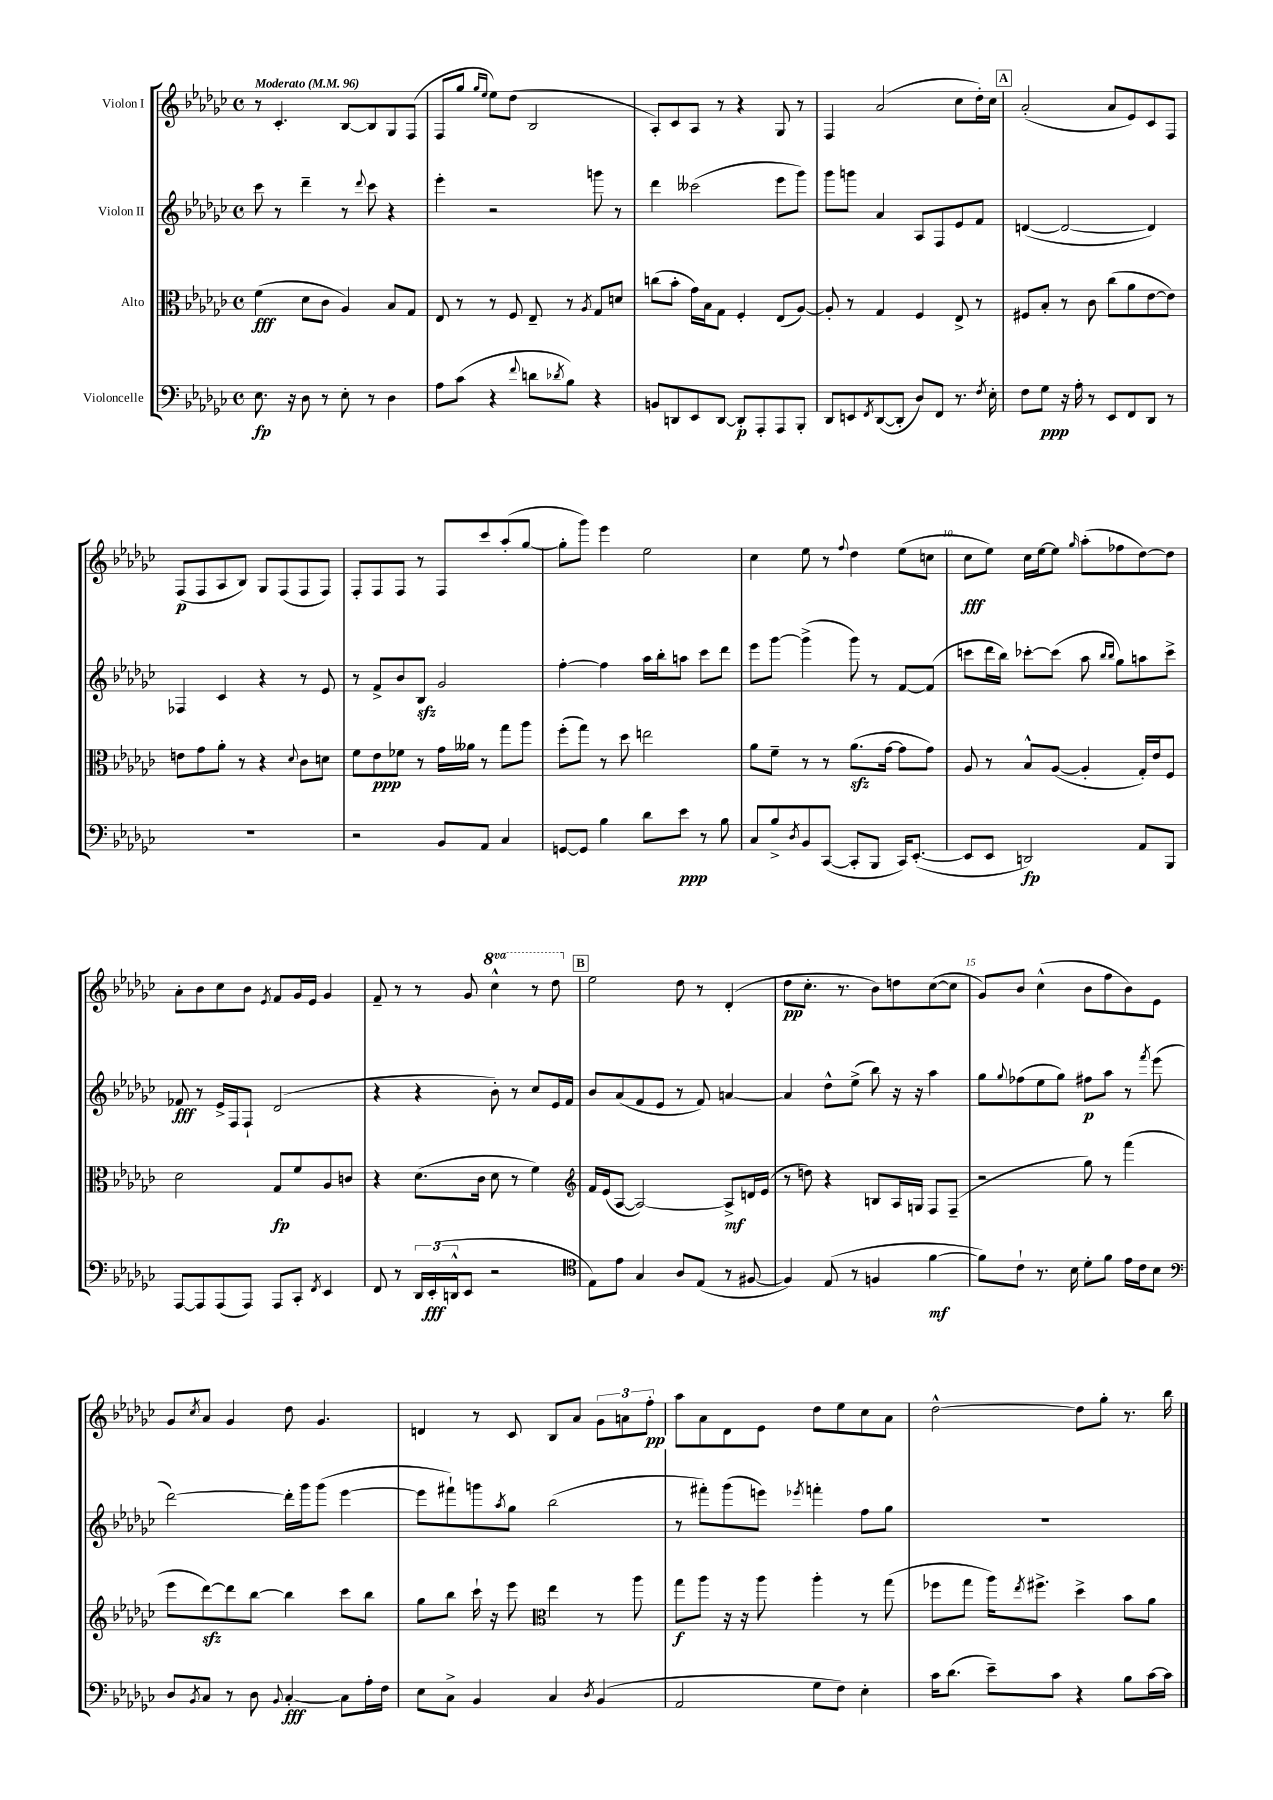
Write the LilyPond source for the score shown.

<<
\new StaffGroup <<
\new Staff = "s0" \with { instrumentName = "Violon I" } {
    \clef treble \key ges \major \defaultTimeSignature \time 4/4 \set Staff.ottavationMarkups = #ottavation-simple-ordinals \tempo "Moderato" 4 = 96
    r8 ces'4.-. bes8~ bes8 ges8 f8( |
    f8 ges''8 \grace { ges''16 ees''16 } ees''8) des''8( bes2 |
    aes8-.) ces'8 aes8 r8 r4 ges8 r8 |
    f4 aes'2( ces''8 des''16-.) ces''16 |
    \mark \markup { \box "A" } aes'2-.( aes'8 ees'8) ces'8 f8 |
    f8\p( f8 aes8 bes8) ges8 f8( f8 f8) |
    f8-. f8 f8 r8 f8 ces'''8 aes''8-.( ges''8~ |
    ges''8-. ges'''8) ees'''4 ees''2 |
    ces''4 ees''8 r8 \appoggiatura { f''8 } des''4 ees''8( c''8 |
    ces''8\fff ees''8) ces''16 ees''16~ ees''8 \grace { ges''16 } aes''8-.( fes''8 des''8~) des''8 |
    aes'8-. bes'8 ces''8 bes'8 \acciaccatura { ees'8 } f'8 ges'16 ees'16 ges'4 |
    f'8-- r8 r8 ges'8 \ottava #1 ces'''4-^ r8 des'''8 \ottava #0 |
    \mark \markup { \box "B" } ees''2 des''8 r8 des'4-.( |
    des''8\pp ces''8.-. r8. bes'8) d''8 ces''8~( ces''8 |
    ges'8) bes'8 ces''4-^( bes'8 f''8 bes'8) ees'8 |
    ges'8 \acciaccatura { ces''8 } aes'8 ges'4 des''8 ges'4. |
    d'4 r8 ces'8 bes8 aes'8 \tuplet 3/2 { ges'8 a'8 f''8-.\pp } |
    aes''8 aes'8 des'8 ees'8 des''8 ees''8 ces''8 aes'8 |
    des''2~-^ des''8 ges''8-. r8. bes''16 \bar "|." |
}
\new Staff = "s1" \with { instrumentName = "Violon II" } {
    \clef treble \key ges \major \defaultTimeSignature \time 4/4
    ces'''8 r8 des'''4-- r8 \appoggiatura { des'''8 } ces'''8 r4 |
    ees'''4-. r2 g'''8 r8 |
    des'''4 ceses'''2( ees'''8 ges'''8) |
    ges'''8 g'''8 aes'4 aes8 f8 ees'8 f'8 |
    \mark \markup { \box "A" } d'4~( d'2~ d'4) |
    fes4 ces'4 r4 r8 ees'8 |
    r8 f'8-> bes'8 bes8\sfz ges'2 |
    f''4~-. f''4 aes''16 bes''16-. a''8 ces'''8 des'''8 |
    ees'''8 ges'''8~ ges'''4->( ges'''8) r8 f'8~ f'8( |
    c'''8 des'''16 bes''16) ces'''8~-. ces'''8( aes''8 \grace { bes''16 bes''16 } ges''8) a''8 ces'''8-> |
    fes'8\fff r8 ees'16-> f16 f8-! des'2( |
    r4 r4 bes'8-.) r8 ces''8 ees'16 f'16 |
    \mark \markup { \box "B" } bes'8 aes'8( f'8 ees'8 r8 f'8) a'4~ |
    a'4 des''8-^ ees''8->( bes''8) r16 r16 aes''4 |
    ges''8 \appoggiatura { ges''8 } fes''8( ees''8 ges''8) fis''8\p aes''8 r8 \acciaccatura { f'''8 } ees'''8( |
    des'''2~) des'''16-. ges'''16 ges'''8( ees'''4~ |
    ees'''8 fis'''8-!) g'''8 \acciaccatura { aes''8 } ges''8 bes''2( |
    r8 fis'''8-.) ges'''8( e'''8) \acciaccatura { ees'''8 } f'''4-. f''8 ges''8 |
    R1 \bar "|." |
}
\new Staff = "s2" \with { instrumentName = "Alto" } {
    \clef alto \key ges \major \defaultTimeSignature \time 4/4
    f'4\fff( des'8 ces'8 aes4) bes8 ges8 |
    ees8 r8 r8 f8 ees8-- r8 \acciaccatura { aes8 } ges8 d'8 |
    c''8( bes'8-. ges'16) bes16 ges8 f4-. ees8( aes8~) |
    aes8-. r8 ges4 f4 ees8-> r8 |
    \mark \markup { \box "A" } fis8 bes8-. r8 ces'8 ces''8( aes'8 ees'8~ ees'8) |
    e'8 ges'8 aes'8-. r8 r4 \appoggiatura { des'8 } ces'8 d'8 |
    f'8 ees'8\ppp fes'8 r8 ges'16 aeses'16 r8 ges''8 aes''8 |
    f''8-.( ges''8) r8 des''8 e''2 |
    aes'8 f'8-- r8 r8 aes'8.\sfz( ges'16~ ges'8 ges'8) |
    aes8 r8 bes8-^ aes8~( aes4-. ges16-.) ees'16 f8 |
    des'2 ges8\fp f'8 aes8 c'8 |
    r4 des'8.( ces'16 des'8 r8 f'4) |
    \mark \markup { \box "B" } \clef treble f'16 ees'16( aes8~ aes2~) aes8->\mf d'16 ees'16( |
    r8 d''8) r4 b8 aes16 g16 f8 f8--( |
    r2 ges''8) r8 f'''4( |
    ees'''8 des'''8~\sfz) des'''8 bes''8~ bes''4 ces'''8 bes''8 |
    ges''8 bes''8 ces'''16-! r16 ees'''8 \clef alto ees''4 r8 aes''8 |
    ges''8\f aes''8 r16 r16 aes''8 aes''4-. r8 ges''8( |
    fes''8 ges''8 aes''16) \acciaccatura { ees''8 } fis''8.-> des''4-> bes'8 aes'8 \bar "|." |
}
\new Staff = "s3" \with { instrumentName = "Violoncelle" } {
    \clef bass \key ges \major \defaultTimeSignature \time 4/4
    ees8.\fp r16 des8 r8 ees8-. r8 des4 |
    aes8 ces'8( r4 \appoggiatura { f'8 } d'8 \acciaccatura { des'8 } bes8) r4 |
    b,8 d,8 ees,8 d,8~ d,8-.\p aes,,8-. aes,,8 bes,,8-. |
    des,8 e,8 \acciaccatura { f,8 } des,8~( des,8-. des8) f,8 r8. \acciaccatura { f8 } ees16-. |
    \mark \markup { \box "A" } f8 ges8\ppp r16 aes16-. r8 ees,8 f,8 des,8 r8 |
    R1 |
    r2 bes,8 aes,8 ces4 |
    g,8~ g,8 bes4 des'8 ees'8\ppp r8 bes8 |
    ces8 bes8-> \acciaccatura { des8 } bes,8 ces,8~( ces,8-. bes,,8 ces,16) ees,8.~-.( |
    ees,8 ees,8 d,2\fp) aes,8 bes,,8 |
    aes,,8~ aes,,8 aes,,8( aes,,8) aes,,8 ces,8-. \acciaccatura { f,8 } ees,4 |
    f,8 r8 \tuplet 3/2 { des,16 ees,16-.\fff( d,16-^ } ees,8 r2 |
    \mark \markup { \box "B" } \clef tenor ees8) ees'8 ges4 aes8 ees8( r8 fis8~ |
    fis4) ees8( r8 f4 f'4~\mf |
    f'8) ces'8-! r8. bes16 des'8-. f'8 ees'16 ces'16 bes8 |
    \clef bass des8 \acciaccatura { bes,8 } ces8 r8 des8 \appoggiatura { bes,8 } ces4~-.\fff ces8 aes16-. f16 |
    ees8 ces8-> bes,4 ces4 \acciaccatura { des8 } bes,4( |
    aes,2 ges8 f8) ees4-. |
    ces'16 des'8.( ees'8--) ces'8 r4 bes8 ces'16~ ces'16 \bar "|." |
}
>>
>>
\layout { \context { \Score \override BarNumber.break-visibility = ##(#f #t #t) barNumberVisibility = #(every-nth-bar-number-visible 5) } }
